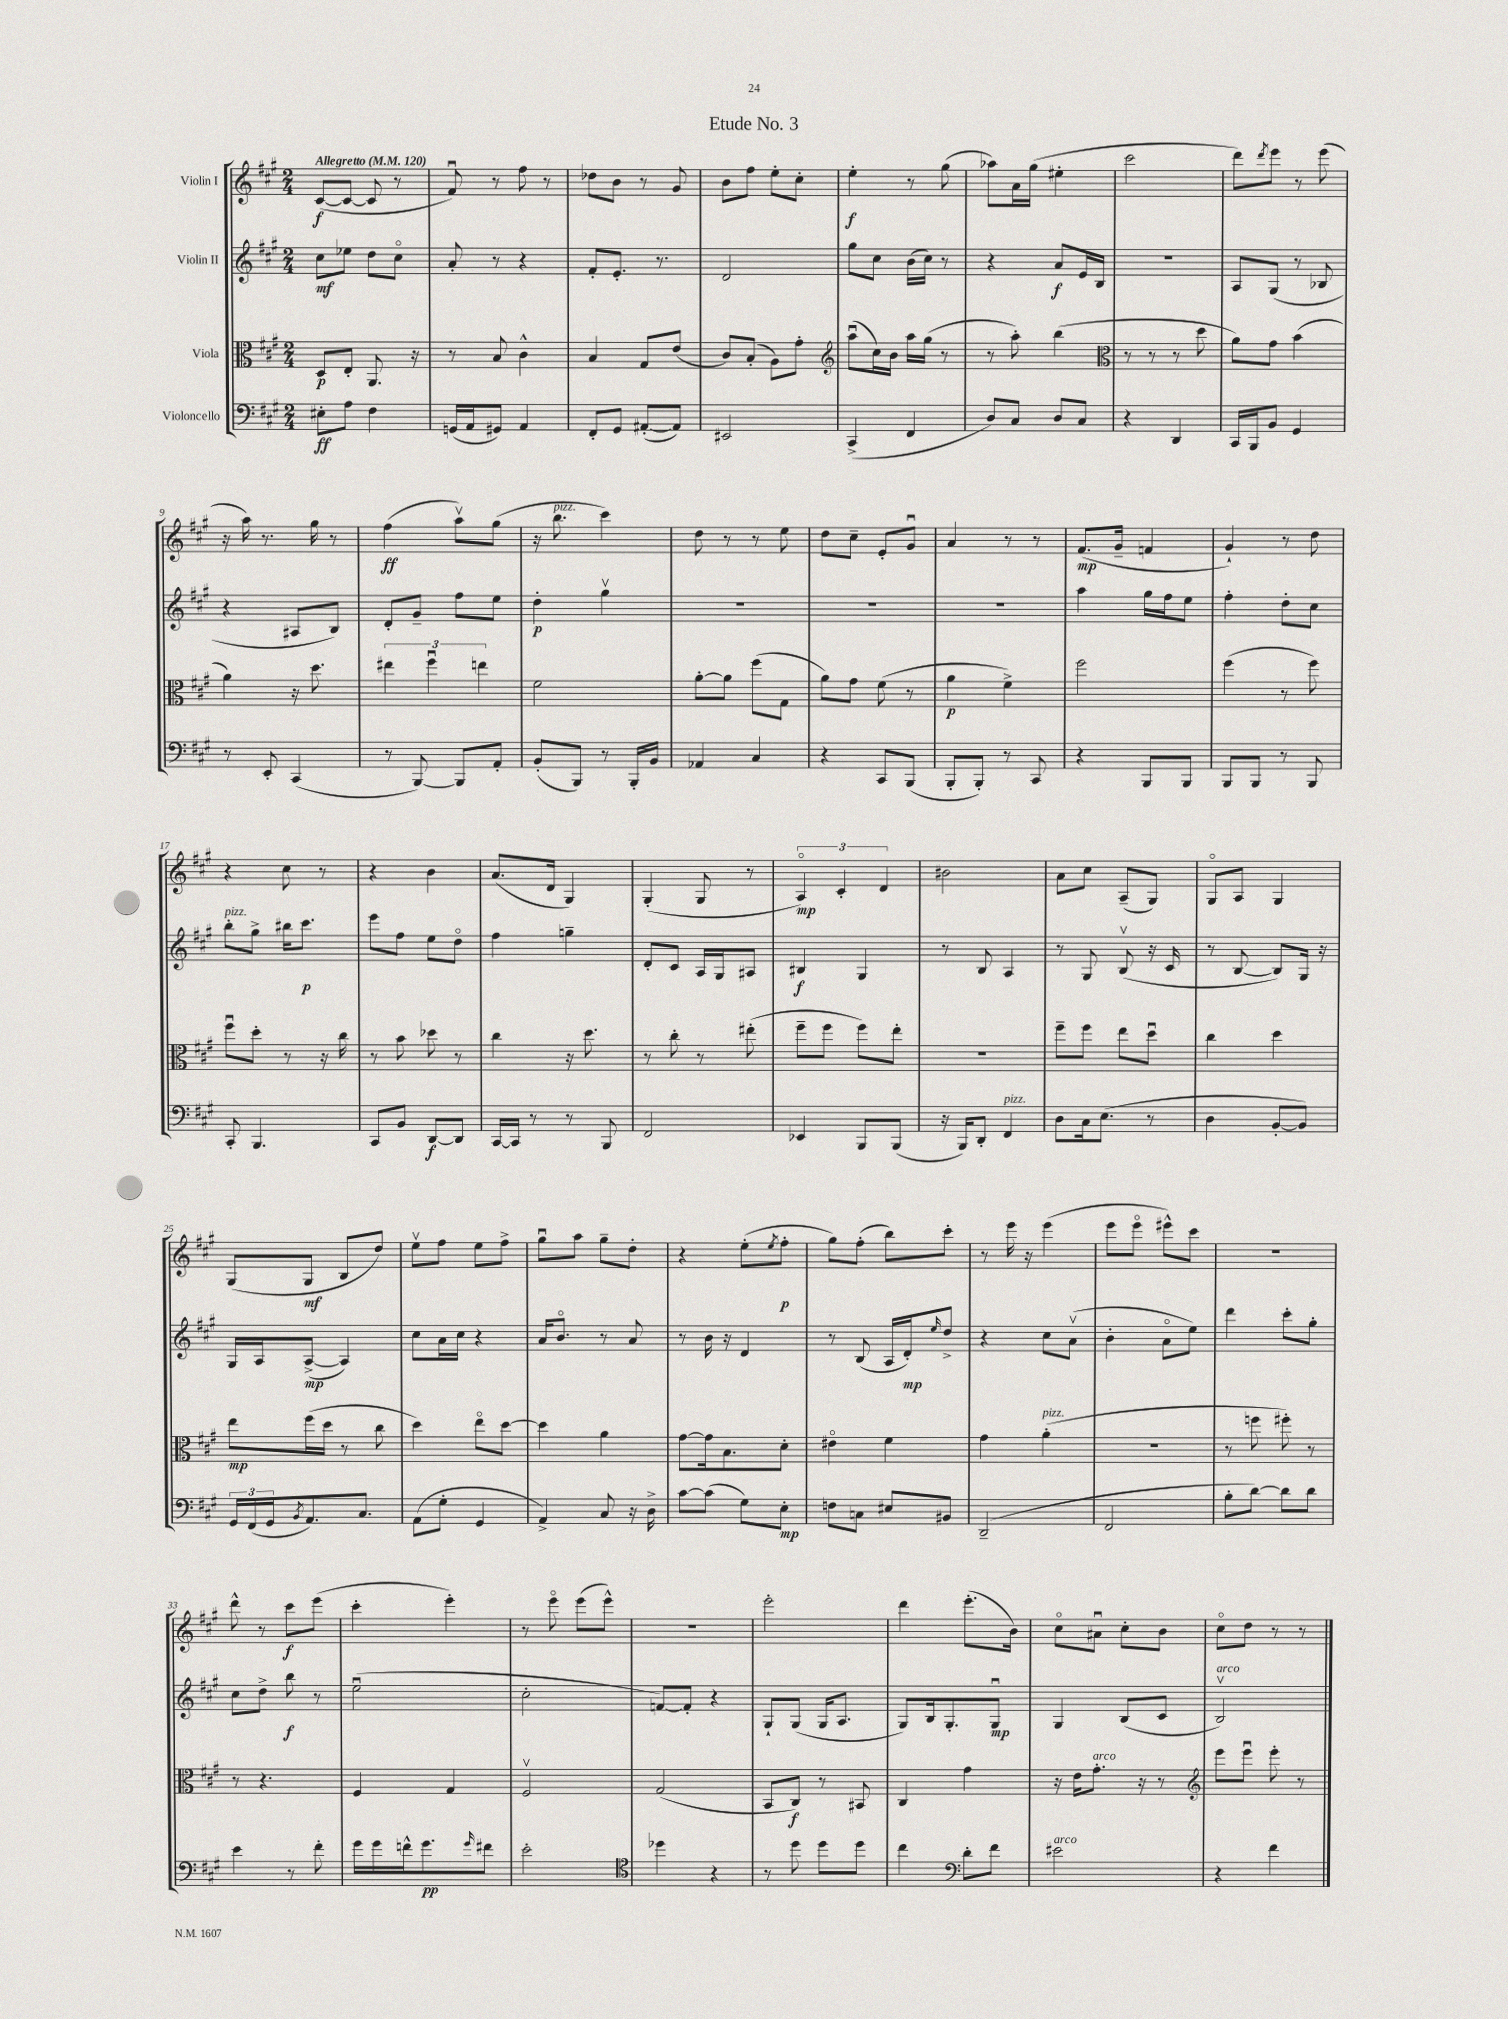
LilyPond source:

\header { title = "Etude No. 3" }
<<
\new StaffGroup <<
\new Staff = "s0" \with { instrumentName = "Violin I" } {
    \clef treble \key a \major \numericTimeSignature \time 2/4 \tempo "Allegretto" 4 = 120
    cis'8~\f( cis'8~ cis'8 r8 |
    fis'8\downbow) r8 fis''8 r8 |
    des''8 b'8 r8 gis'8 |
    b'8 fis''8 e''8-. cis''8-. |
    e''4-.\f r8 gis''8( |
    aes''8) a'16 gis''16( eis''4-. |
    cis'''2 |
    d'''8) \acciaccatura { d'''8 } e'''8 r8 e'''8( |
    r16 a''16) r8. gis''16 r8 |
    fis''4\ff( a''8\upbow) gis''8( |
    r16 b''8.^\markup { \italic "pizz." } cis'''4) |
    d''8 r8 r8 e''8 |
    d''8 cis''8-- e'8-. gis'8\downbow |
    a'4 r8 r8 |
    fis'8.\mp( gis'16-- f'4 |
    gis'4-!) r8 d''8 |
    r4 cis''8 r8 |
    r4 b'4 |
    a'8.( d'16 gis4) |
    gis4-.( gis8 r8 |
    \tuplet 3/2 { a4\flageolet\mp) cis'4-. d'4 } |
    bis'2 |
    a'8 cis''8 a8--( gis8) |
    gis8\flageolet a8 gis4 |
    gis8( gis8\mf b8 d''8) |
    e''8\upbow fis''8 e''8 fis''8-> |
    gis''8\downbow a''8 gis''8-- d''8-. |
    r4 e''8-.( \acciaccatura { e''8 } fis''8-.\p |
    gis''8) fis''8-.( b''8) cis'''8-. |
    r8 e'''16 r16 e'''4( |
    e'''8 e'''8\flageolet eis'''8-^) cis'''8 |
    R2 |
    d'''8-^ r8 cis'''8\f e'''8( |
    cis'''4-. e'''4-.) |
    r8 e'''8\flageolet e'''8( e'''8-^) |
    R2 |
    e'''2-. |
    d'''4 e'''8.-.( b'16) |
    cis''8\flageolet ais'8\downbow cis''8-. b'8 |
    cis''8\flageolet d''8 r8 r8 \bar "|." |
}
\new Staff = "s1" \with { instrumentName = "Violin II" } {
    \clef treble \key a \major \numericTimeSignature \time 2/4
    cis''8\mf ees''8 d''8 cis''8\flageolet |
    a'8-. r8 r4 |
    fis'8-. e'8.-. r8. |
    d'2 |
    gis''8 cis''8 b'16( cis''16) r8 |
    r4 a'8\f e'16 b16 |
    r2 |
    a8 gis8( r8 bes8 |
    r4 ais8 b8) |
    d'8-. gis'8-- fis''8 e''8 |
    d''4-.\p gis''4\upbow |
    R2 |
    R2 |
    R2 |
    a''4 gis''16 fis''16 e''8 |
    fis''4-. d''8-. cis''8 |
    b''8-.^\markup { \italic "pizz." } gis''8-> bis''16 cis'''8.\p |
    e'''8 fis''8 e''8 d''8\flageolet |
    fis''4 g''4-- |
    d'8-. cis'8 a16 gis16 ais8 |
    bis4\f gis4 |
    r8 b8 a4 |
    r8 gis8 b8\upbow( r16 cis'16 |
    r8 b8~ b8) gis16 r16 |
    gis16 a16 a8~->\mp( a4) |
    cis''8 a'16 cis''16 r4 |
    a'16 b'8.\flageolet r8 a'8 |
    r8 b'16 r16 d'4 |
    r8 b8( a16 d'16-.\mp) \grace { e''16 } d''8-> |
    r4 cis''8 a'8\upbow( |
    b'4-. a'8\flageolet e''8) |
    d'''4 cis'''8-. gis''8-. |
    cis''8 d''8-> b''8\f r8 |
    e''2\downbow( |
    cis''2-. |
    f'8~) f'8-. r4 |
    gis8-! gis8( gis16 a8. |
    gis8) b16 gis8.-. gis8\downbow\mp |
    gis4 b8( cis'8 |
    b2\upbow^\markup { \italic "arco" }) \bar "|." |
}
\new Staff = "s2" \with { instrumentName = "Viola" } {
    \clef alto \key a \major \numericTimeSignature \time 2/4
    d8\p e8-. a,8. r16 |
    r8 b8 cis'4-^ |
    b4 gis8 e'8( |
    cis'8) b8-.( a8) gis'8-. |
    \clef treble a''8\downbow( cis''16) b'16 a''16 gis''16( r8 |
    r8 a''8-.) b''4( |
    \clef alto r8 r8 r8 d''8 |
    a'8) gis'8 b'4( |
    a'4) r16 d''8. |
    \tuplet 3/2 { eis''4 fis''4\downbow e''4 } |
    fis'2 |
    a'8~-. a'8 fis''8( gis8 |
    a'8) gis'8 fis'8( r8 |
    a'4\p fis'4->) |
    fis''2 |
    fis''4( r8 fis''8) |
    fis''8\downbow d''8-. r8 r16 cis''16 |
    r8 b'8 des''8 r8 |
    cis''4 r16 d''8. |
    r8 cis''8-. r8 eis''8-.( |
    fis''8-- fis''8 fis''8) e''8-. |
    R2 |
    fis''8-- fis''8 e''8 d''8\downbow |
    cis''4 d''4 |
    e''8\mp fis''16( d''16 r8 cis''8 |
    d''4) e''8\flageolet d''8~ |
    d''4 a'4 |
    gis'8~ gis'16 b8. d'8-. |
    eis'4\flageolet fis'4 |
    gis'4 a'4-.^\markup { \italic "pizz." }( |
    r2 |
    r8 f''8 fis''8-.) r8 |
    r8 r4. |
    fis4 gis4 |
    fis2\upbow |
    gis2( |
    b,8 cis8\f) r8 bis,8 |
    cis4 gis'4 |
    r16 e'16 gis'8.-.^\markup { \italic "arco" } r16 r8 |
    \clef treble e'''8 e'''8\downbow e'''8-. r8 \bar "|." |
}
\new Staff = "s3" \with { instrumentName = "Violoncello" } {
    \clef bass \key a \major \numericTimeSignature \time 2/4
    eis8-.\ff a8 fis4 |
    g,16( a,16 gis,8) a,4 |
    fis,8-. gis,8 ais,8~-.( ais,8) |
    eis,2 |
    cis,4->( fis,4 |
    d8) cis8 d8 cis8 |
    r4 d,4 |
    cis,16 b,,16 b,8 gis,4 |
    r8 e,8-. cis,4( |
    r8 b,,8~) b,,8 a,8-. |
    b,8-.( b,,8) r8 b,,16-. b,16 |
    aes,4 cis4 |
    r4 cis,8 b,,8( |
    b,,8-. b,,8-.) r8 cis,8 |
    r4 b,,8 b,,8 |
    b,,8 b,,8 r8 b,,8 |
    cis,8-. b,,4. |
    cis,8 b,8 d,8~\f d,8 |
    cis,16~ cis,16 r8 r8 b,,8 |
    fis,2 |
    ees,4 b,,8 b,,8( |
    r16 b,,16) d,8-. fis,4^\markup { \italic "pizz." } |
    d8 cis16 e8.( r8 |
    d4 b,8~-. b,8) |
    \tuplet 3/2 { gis,16 fis,16( gis,16 } \acciaccatura { b,8 } a,8.) cis8. |
    a,8( gis8-. gis,4 |
    a,4->) cis8 r16 d16-> |
    cis'8~ cis'8( gis8) e8-.\mp |
    f8 c8 eis8 bis,8 |
    d,2--( |
    fis,2 |
    b8-. d'8~) d'8 d'8 |
    e'4 r8 fis'8-. |
    gis'16 gis'16 f'16-^ gis'8.\pp \grace { gis'16 } fis'8 |
    e'2-. |
    \clef tenor des''4 r4 |
    r8 d''8 d''8 d''8 |
    cis''4 \clef bass d'8-. fis'8 |
    eis'2^\markup { \italic "arco" } |
    r4 fis'4 \bar "|." |
}
>>
>>
